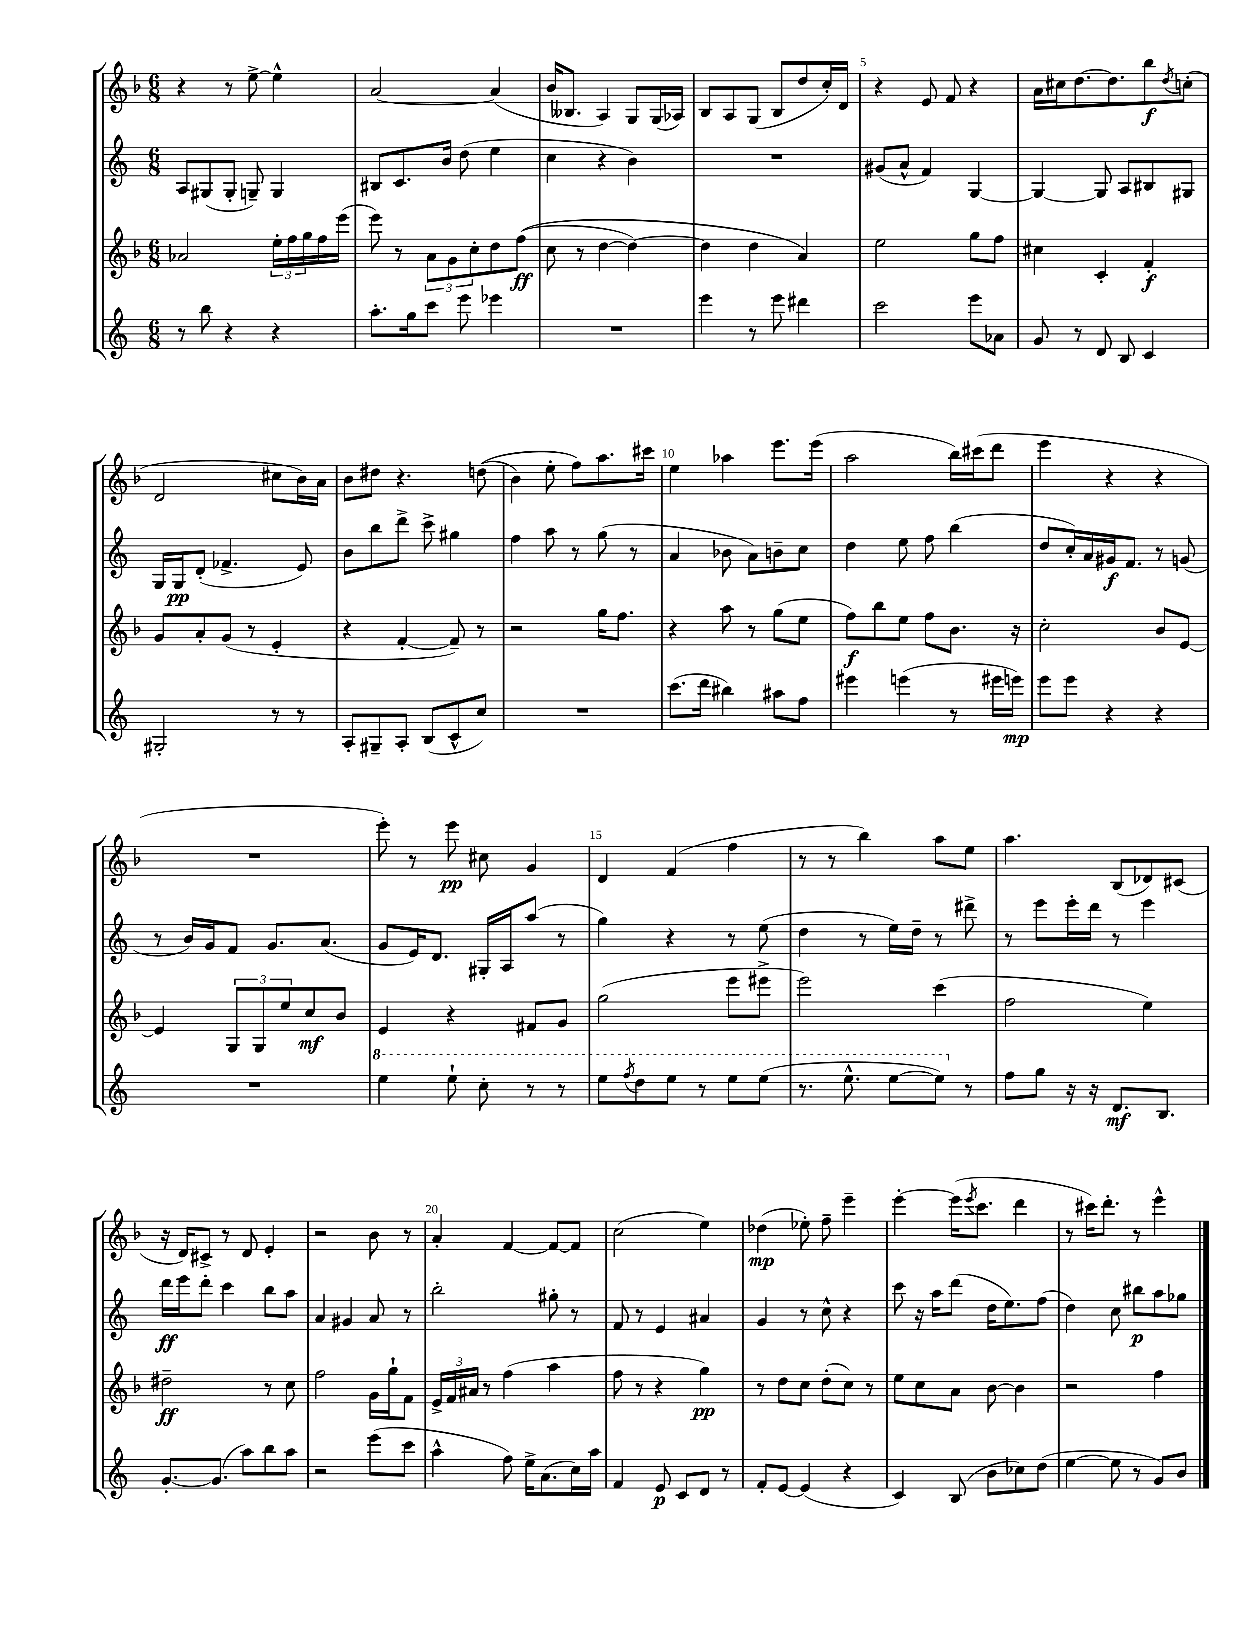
<<
\new StaffGroup <<
\new Staff = "s0" {
    \clef treble \key f \major \numericTimeSignature \time 6/8
    r4 r8 e''8~-> e''4-^ |
    a'2~ a'4( |
    bes'16 beses8. a4) g8 g16( aes16) |
    bes8 a8 g8( bes8 d''8 c''16-.) d'16 |
    r4 e'8 f'8 r4 |
    a'16 cis''16 d''8.~ d''8. bes''8\f \acciaccatura { d''8 } c''8-.( |
    d'2 cis''8 bes'16) a'16 |
    bes'8 dis''8 r4. d''8(\( |
    bes'4) e''8-. f''8\) a''8. cis'''16 |
    e''4 aes''4 e'''8. e'''16( |
    a''2 bes''16) cis'''16( d'''8 |
    e'''4 r4 r4 |
    R2. |
    e'''8-.) r8 e'''8\pp cis''8 g'4 |
    d'4 f'4( f''4 |
    r8 r8 bes''4) a''8 e''8 |
    a''4. bes8( des'8) cis'8( |
    r16 d'16) cis'8-> r8 d'8 e'4-. |
    r2 bes'8 r8 |
    a'4-. f'4~ f'8~ f'8 |
    c''2( e''4) |
    des''4\mp( ees''8-.) f''8-- e'''4-- |
    e'''4~-. e'''16( \acciaccatura { e'''8 } c'''8. d'''4 |
    r8 cis'''16) d'''8.-. r8 e'''4-^ \bar "|." |
}
\new Staff = "s1" {
    \clef treble \key c \major \numericTimeSignature \time 6/8
    a8 gis8( gis8-. g8--) g4 |
    bis8 c'8. b'16 d''8( e''4 |
    c''4 r4 b'4) |
    R2. |
    gis'8( a'8-^ f'4) g4~ |
    g4~ g8 a8 bis8 gis8 |
    g16 g16\pp d'8-.( fes'4.-> e'8) |
    b'8 b''8 d'''8-> c'''8-> gis''4 |
    f''4 a''8 r8 g''8( r8 |
    a'4 bes'8 a'8) b'8-- c''8 |
    d''4 e''8 f''8 b''4( |
    d''8 c''16-.) a'16 gis'16\f f'8. r8 g'8( |
    r8 b'16) g'16 f'8 g'8. a'8.( |
    g'8 e'16) d'8. gis16-. a16 a''8( r8 |
    g''4) r4 r8 e''8( |
    d''4 r8 e''16) d''16-- r8 dis'''8-> |
    r8 e'''8 e'''16-. d'''16 r8 e'''4 |
    d'''16\ff e'''16 d'''8-. c'''4 b''8 a''8 |
    a'4 gis'4 a'8 r8 |
    b''2-. gis''8-. r8 |
    f'8 r8 e'4 ais'4 |
    g'4 r8 c''8-^ r4 |
    c'''8 r16 a''16 d'''8( d''16 e''8.) f''8( |
    d''4) c''8 bis''8\p a''8 ges''8 \bar "|." |
}
\new Staff = "s2" {
    \clef treble \key f \major \numericTimeSignature \time 6/8
    aes'2 \tuplet 3/2 { e''16-. f''16 g''16 } f''16 e'''16( |
    e'''8) r8 \tuplet 3/2 { a'8 g'8 c''8-. } d''8 f''8\ff(\( |
    c''8 r8 d''4~ d''4~) |
    d''4 d''4 a'4\) |
    e''2 g''8 f''8 |
    cis''4 c'4-. f'4-.\f |
    g'8 a'8-. g'8( r8 e'4-. |
    r4 f'4~-. f'8--) r8 |
    r2 g''16 f''8. |
    r4 a''8 r8 g''8( e''8 |
    f''8\f) bes''8 e''8 f''8 bes'8. r16 |
    c''2-. bes'8 e'8~ |
    e'4 \tuplet 3/2 { g8 g8 e''8 } c''8\mf bes'8 |
    e'4 r4 fis'8 g'8 |
    g''2( e'''8 eis'''8-> |
    e'''2) c'''4( |
    f''2 e''4) |
    dis''2--\ff r8 c''8 |
    f''2 g'16 g''16-! f'8 |
    \tuplet 3/2 { e'16-> f'16 ais'16 } r8 f''4( a''4 |
    f''8 r8 r4 g''4\pp) |
    r8 d''8 c''8 d''8-.( c''8) r8 |
    e''8 c''8 a'8 bes'8~ bes'4 |
    r2 f''4 \bar "|." |
}
\new Staff = "s3" {
    \clef treble \key c \major \numericTimeSignature \time 6/8
    r8 b''8 r4 r4 |
    a''8.-. g''16 c'''8 e'''8 ees'''4 |
    R2. |
    e'''4 r8 e'''8 dis'''4 |
    c'''2 e'''8 aes'8 |
    g'8 r8 d'8 b8 c'4 |
    gis2-. r8 r8 |
    a8-. gis8-- a8-. b8( c'8-^ c''8) |
    R2. |
    c'''8.( d'''16 bis''4) ais''8 f''8 |
    eis'''4 e'''4( r8 eis'''16 e'''16\mp) |
    e'''8 e'''8 r4 r4 |
    R2. |
    \ottava #1 e'''4 e'''8-! c'''8-. r8 r8 |
    e'''8 \acciaccatura { f'''8 } d'''8 e'''8 r8 e'''8 e'''8( |
    r8. e'''8.-^ e'''8~ e'''8) \ottava #0 r8 |
    f''8 g''8 r16 r16 d'8.\mf b8. |
    g'8.~-. g'8.( a''8) b''8 a''8 |
    r2 e'''8( c'''8 |
    a''4-^ f''8) e''16-> a'8.( c''16) a''16 |
    f'4 e'8\p c'8 d'8 r8 |
    f'8-. e'8~ e'4( r4 |
    c'4) b8( b'8 ces''8) d''8( |
    e''4~ e''8 r8 g'8) b'8 \bar "|." |
}
>>
>>
\layout { \context { \Score \override BarNumber.break-visibility = ##(#f #t #t) barNumberVisibility = #(every-nth-bar-number-visible 5) } }
